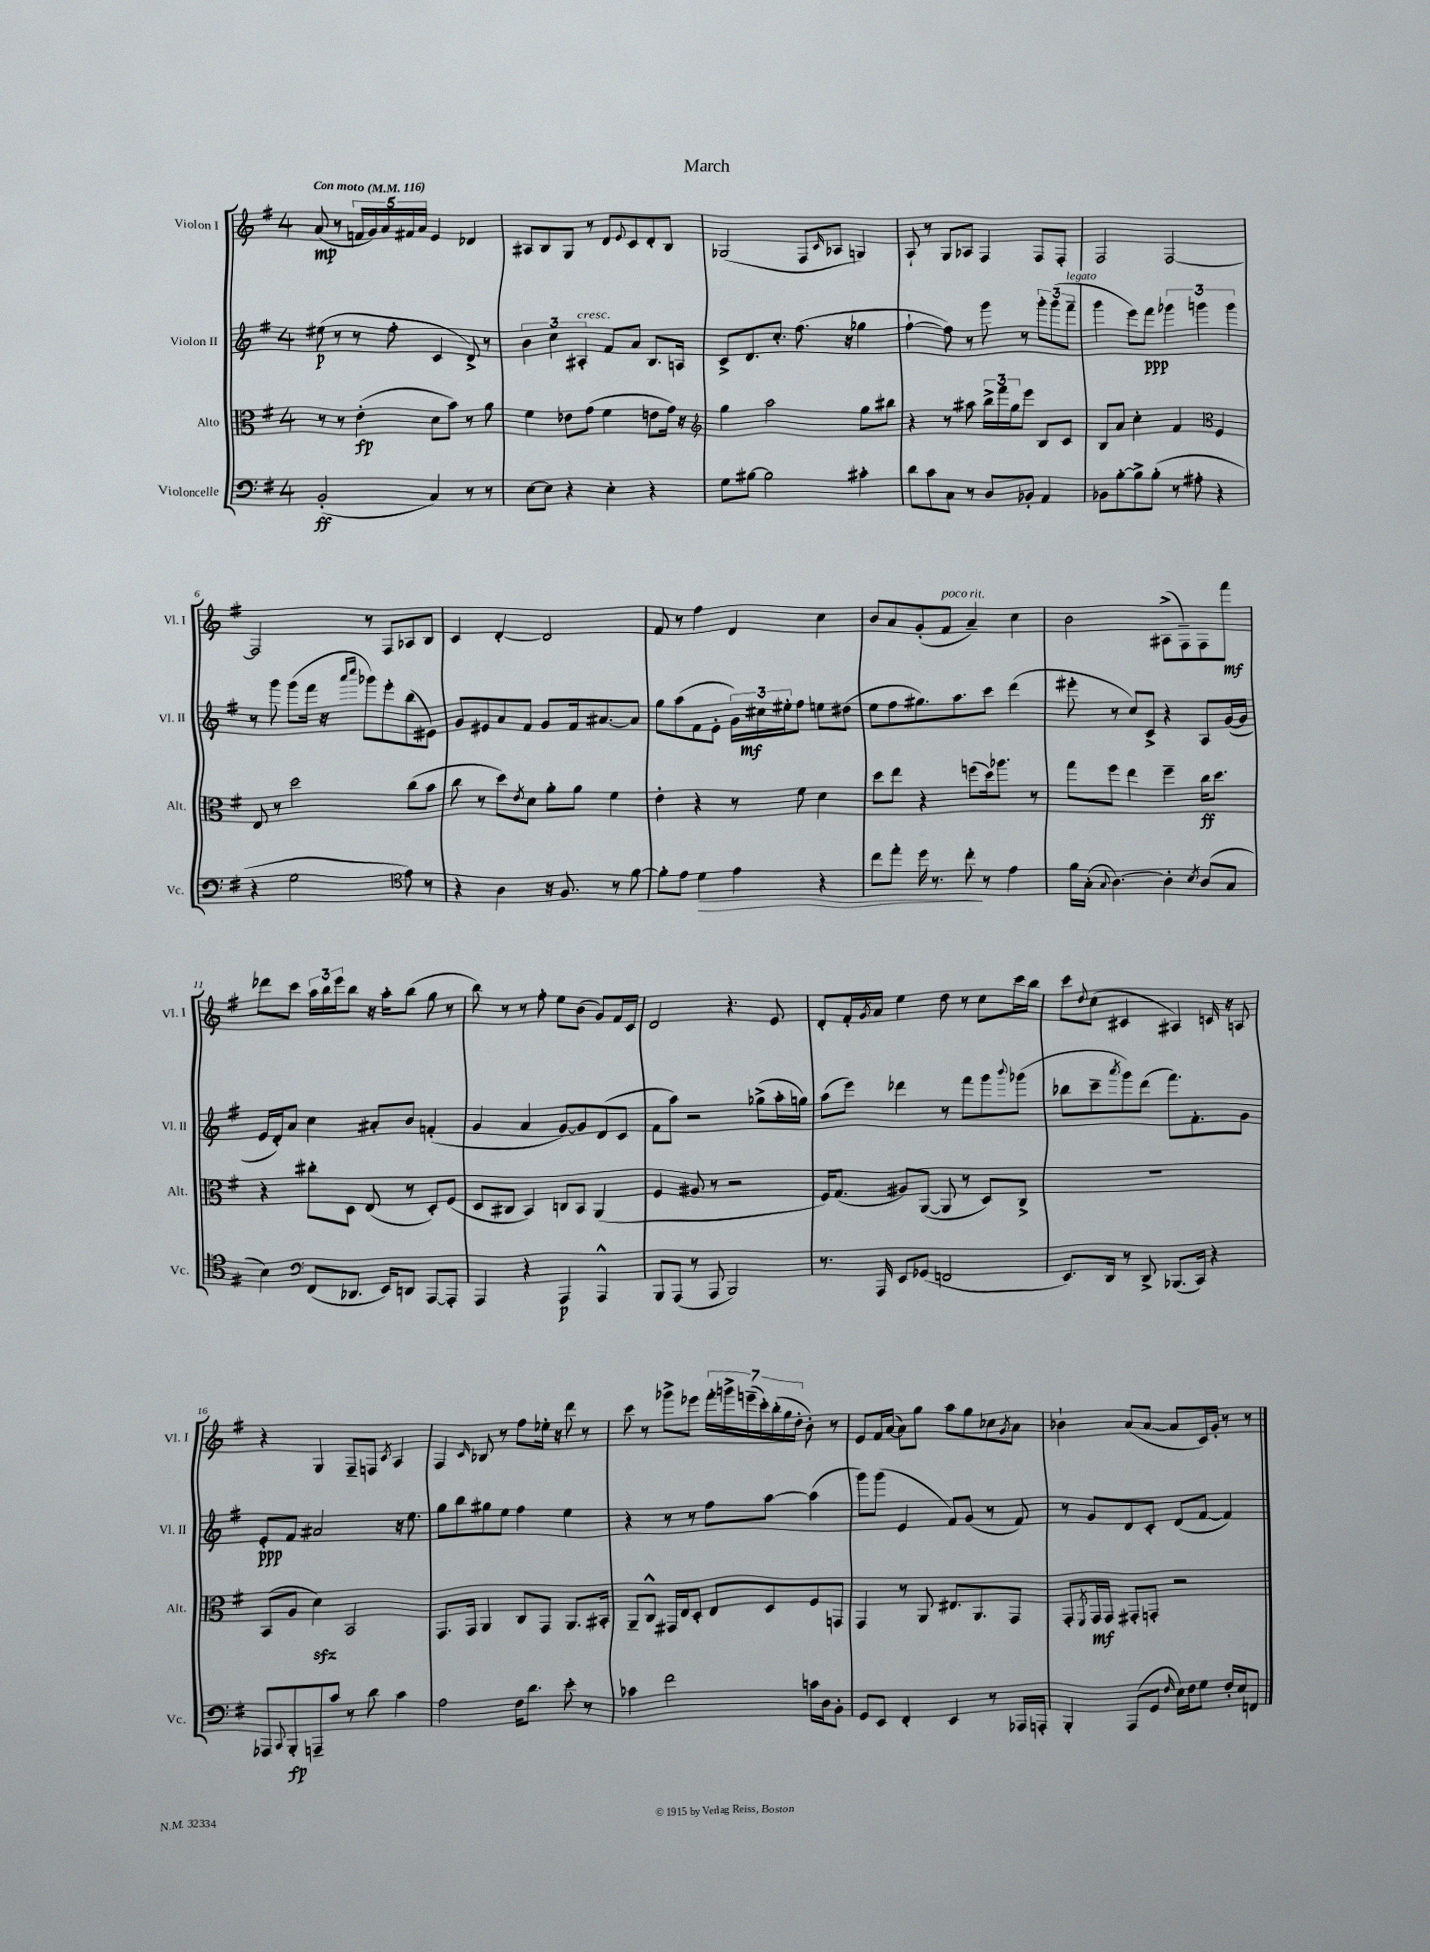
\header { title = "March" }
<<
\new StaffGroup <<
\new Staff = "s0" \with { instrumentName = "Violon I" shortInstrumentName = "Vl. I" } {
    \clef treble \key g \major \once \override Staff.TimeSignature.style = #'single-digit \time 4/4 \tempo "Con moto" 4 = 116
    a'8\mp( r8 \tuplet 5/4 { f'16 g'16) a'16 fis'16 a'16 } e'4 des'4 |
    ais8 b8 g8 r8 d'8 \appoggiatura { e'8 } c'8 d'8-. b8 |
    ges2( fis8 \grace { c'16 } aes8 g4) |
    a8-! r8 g8 aes8 fis4 fis8 fis8-. |
    fis2 fis2~ |
    fis2 r8 fis8 aes8 b8 |
    c'4 d'4~-. d'2 |
    fis'8 r8 fis''4 d'4 c''4 |
    b'8 a'8 g'8-.( fis'8^\markup { \italic "poco rit." } a'4--) c''4 |
    b'2 ais8->( fis8--) fis8 fis'''8\mf |
    des'''8 c'''8 \tuplet 3/2 { a''16 b''16 e'''16 } b''8 r16 a''16-. b''8( g''8 r8 |
    b''8) r8 r8 fis''8-. e''8 b'8( g'8) fis'16 c'16 |
    d'2 r4. e'8 |
    d'8-. fis'16-. \acciaccatura { g'8 } a'16 e''4 d''8 r8 c''8 c'''16 b''16 |
    c'''8 \appoggiatura { d''8 } c''8( cis'4 ais4) c'16 r16 a8 |
    r4 g4 fis8-- f8 \acciaccatura { c'8 } a4 |
    fis4 \grace { c'16 } bes8 r8 fis''8 ees''16-. r16 d'''8 r8 |
    c'''8 r8 ges'''8-> ees'''8 \tuplet 7/4 { fis'''16-. g'''16-> e'''16--( c'''16-.) b''16-.( g''16 d''16-. } b'8-.) r8 |
    e'8 fis'16 a'16~( a'8) g''8 a''8 g''8 ces''8 \acciaccatura { g'8 } a'8 |
    bes'4-! a'8( a'8~ a'8 c'16) g'16-. r8 r8 \bar "|." |
}
\new Staff = "s1" \with { instrumentName = "Violon II" shortInstrumentName = "Vl. II" } {
    \clef treble \key g \major \once \override Staff.TimeSignature.style = #'single-digit \time 4/4
    eis''8\p( r8 r8 fis''8-. c'4 d'8->) r8 |
    \tuplet 3/2 { b'4 c''4 ais4-.^\markup { \italic "cresc." } } fis'8 a'8 b8. a16 |
    c'8-> d'8. c''8.-. fis''8.( r16 ges''4 |
    fis''4~-! fis''8) r8 g'''8 r8 \tuplet 3/2 { g'''8-. g'''8( fis'''8--^\markup { \italic "legato" } } |
    g'''4 e'''8) fis'''8\ppp \tuplet 3/2 { ges'''4 g'''4 g'''4 } |
    r8 g'''8 g'''8( fis'''16 r16 \grace { a'''16 c''''16 } ges'''8) e'''8-. b''8( eis'8) |
    g'8 eis'8 a'8 fis'8 g'8 fis'16 ais'8.~ ais'8 |
    g''8 a''8( fis'8 e'8-. \tuplet 3/2 { g'16) cis''16\mf eis''16-. } fis''8 e''8 dis''8( |
    e''8 fis''8 gis''8.) a''8. c'''8 d'''4( |
    eis'''8-. r8 c''8) c'8-> r4 a8 g'16~( g'16 |
    e'16 d'16-.) a'8 c''4 ais'8-. b'8 f'4-.( |
    g'4 a'4 g'8~) g'8 d'8( c'8 |
    fis'8 a''8) r2 ges''8->( a''16-. g''16) |
    a''8( e'''8) des'''4 r8 fis'''8 g'''8 \appoggiatura { b'''8 } ges'''8( |
    bes''8 c'''8-- \acciaccatura { a'''8 } g'''8) d'''8( fis'''8.) fis'8.-. g'8 |
    e'8-.\ppp fis'8 ais'2 r16 e''8. |
    g''8 b''8 gis''8 e''8 fis''4 e''4 |
    r4 r8 r8 fis''8 a''8~ a''4( |
    g'''8) g'''8( e'4 fis'8) g'8( r8 fis'8) |
    r8 g'8 d'8 c'8-. d'8( fis'8~ fis'4) \bar "|." |
}
\new Staff = "s2" \with { instrumentName = "Alto" shortInstrumentName = "Alt." } {
    \clef alto \key g \major \once \override Staff.TimeSignature.style = #'single-digit \time 4/4
    r8 r8 e'4-.\fp( d'8 b'8) r8 a'8 |
    fis'4 ees'8 g'8( fis'4 e'8 g'16) r16 |
    \clef treble g''4 a''2 g''8 bis''8 |
    r4 r8 ais''8 \tuplet 3/2 { b''16-> fis'''16 g''16 } e'''8 b8 c'8 |
    b8 a'8 c''4-. fis'4 \clef alto fis4 |
    e8 r8 d''2 c''8( b'8 |
    c''8 r8 d''8) \acciaccatura { e'8 } d'8 a'8-. a'8 fis'4 |
    e'4-. r4 r8 fis'8 d'4 |
    d''8 e''8 r4 f''8( d''16) aes''8. r8 |
    g''8 fis''8 e''4 fis''4-- c''16\ff d''8. |
    r4 cis''8-. d8 e8( r8 d8-.) fis8( |
    d8 cis8 b,4) c8 b,8 a,4( |
    fis4 ais8 r8 r2 |
    fis16) g8.( ais8) a,8~( a,8 r8 d8) c8-> |
    R1 |
    b,8( a8 d'4\sfz) b,2 |
    g,8. g,16 a,4 c8 g,8 a,8. bis,16-. |
    a,8-- c8-^ gis,16 e16 d8-. e8 d8 fis8 g,8 |
    g,4 r8 a,8 eis8. a,8. g,8 |
    g,8-. \acciaccatura { fis,8 } g,16\mf g,16 gis,8-. g,8-. r2 \bar "|." |
}
\new Staff = "s3" \with { instrumentName = "Violoncelle" shortInstrumentName = "Vc." } {
    \clef bass \key g \major \once \override Staff.TimeSignature.style = #'single-digit \time 4/4
    b,2-.\ff( c4) r8 r8 |
    e8~ e8 r4 e4-. r4 |
    g8 bis8~ bis2 cis'4-. |
    d'8 c'8 c8 r8 d8 bes,8-. a,4 |
    bes,8 b8~-. b8-> b8-.( r8 ais8-. r4 |
    r4 g2 \clef tenor e'8) r8 |
    r4 a4 r16 fis8. r8 fis'8~ |
    fis'8-. e'8 d'4\> e'4 r4 |
    c''8 e''8-. d''16 r8. c''8-.\! r8 e'4 |
    fis'16 g16-.( \appoggiatura { g8 } a4.~) a4-. \acciaccatura { b8 } a8( g8 |
    b4) \clef bass fis,8( des,8. e,16) d,8 a,,8~ a,,8-. |
    a,,4 r4 a,,4\p a,,4-^ |
    b,,8 a,,8( r8 a,,8 b,,2) |
    r8. a,,16 e,8 ges,8( f,2 |
    e,8.) d,16 r8 d,8-> bes,,8.( c,16) r4 |
    aes,,8 \appoggiatura { c,8 } b,,8-.\fp a,,8-- c'8 r8 d'8 c'4 |
    a2 fis16 d'8. e'8-. r8 |
    ces'4 fis'2 c'16 d16 b,8-. |
    g,8 e,8 fis,4-. e,4 r8 aes,,16 a,,16-. |
    b,,4-. a,,8( g,8 \grace { fis16 } e16) fis16 g8 fis16-. e16 f,8 \bar "|." |
}
>>
>>
